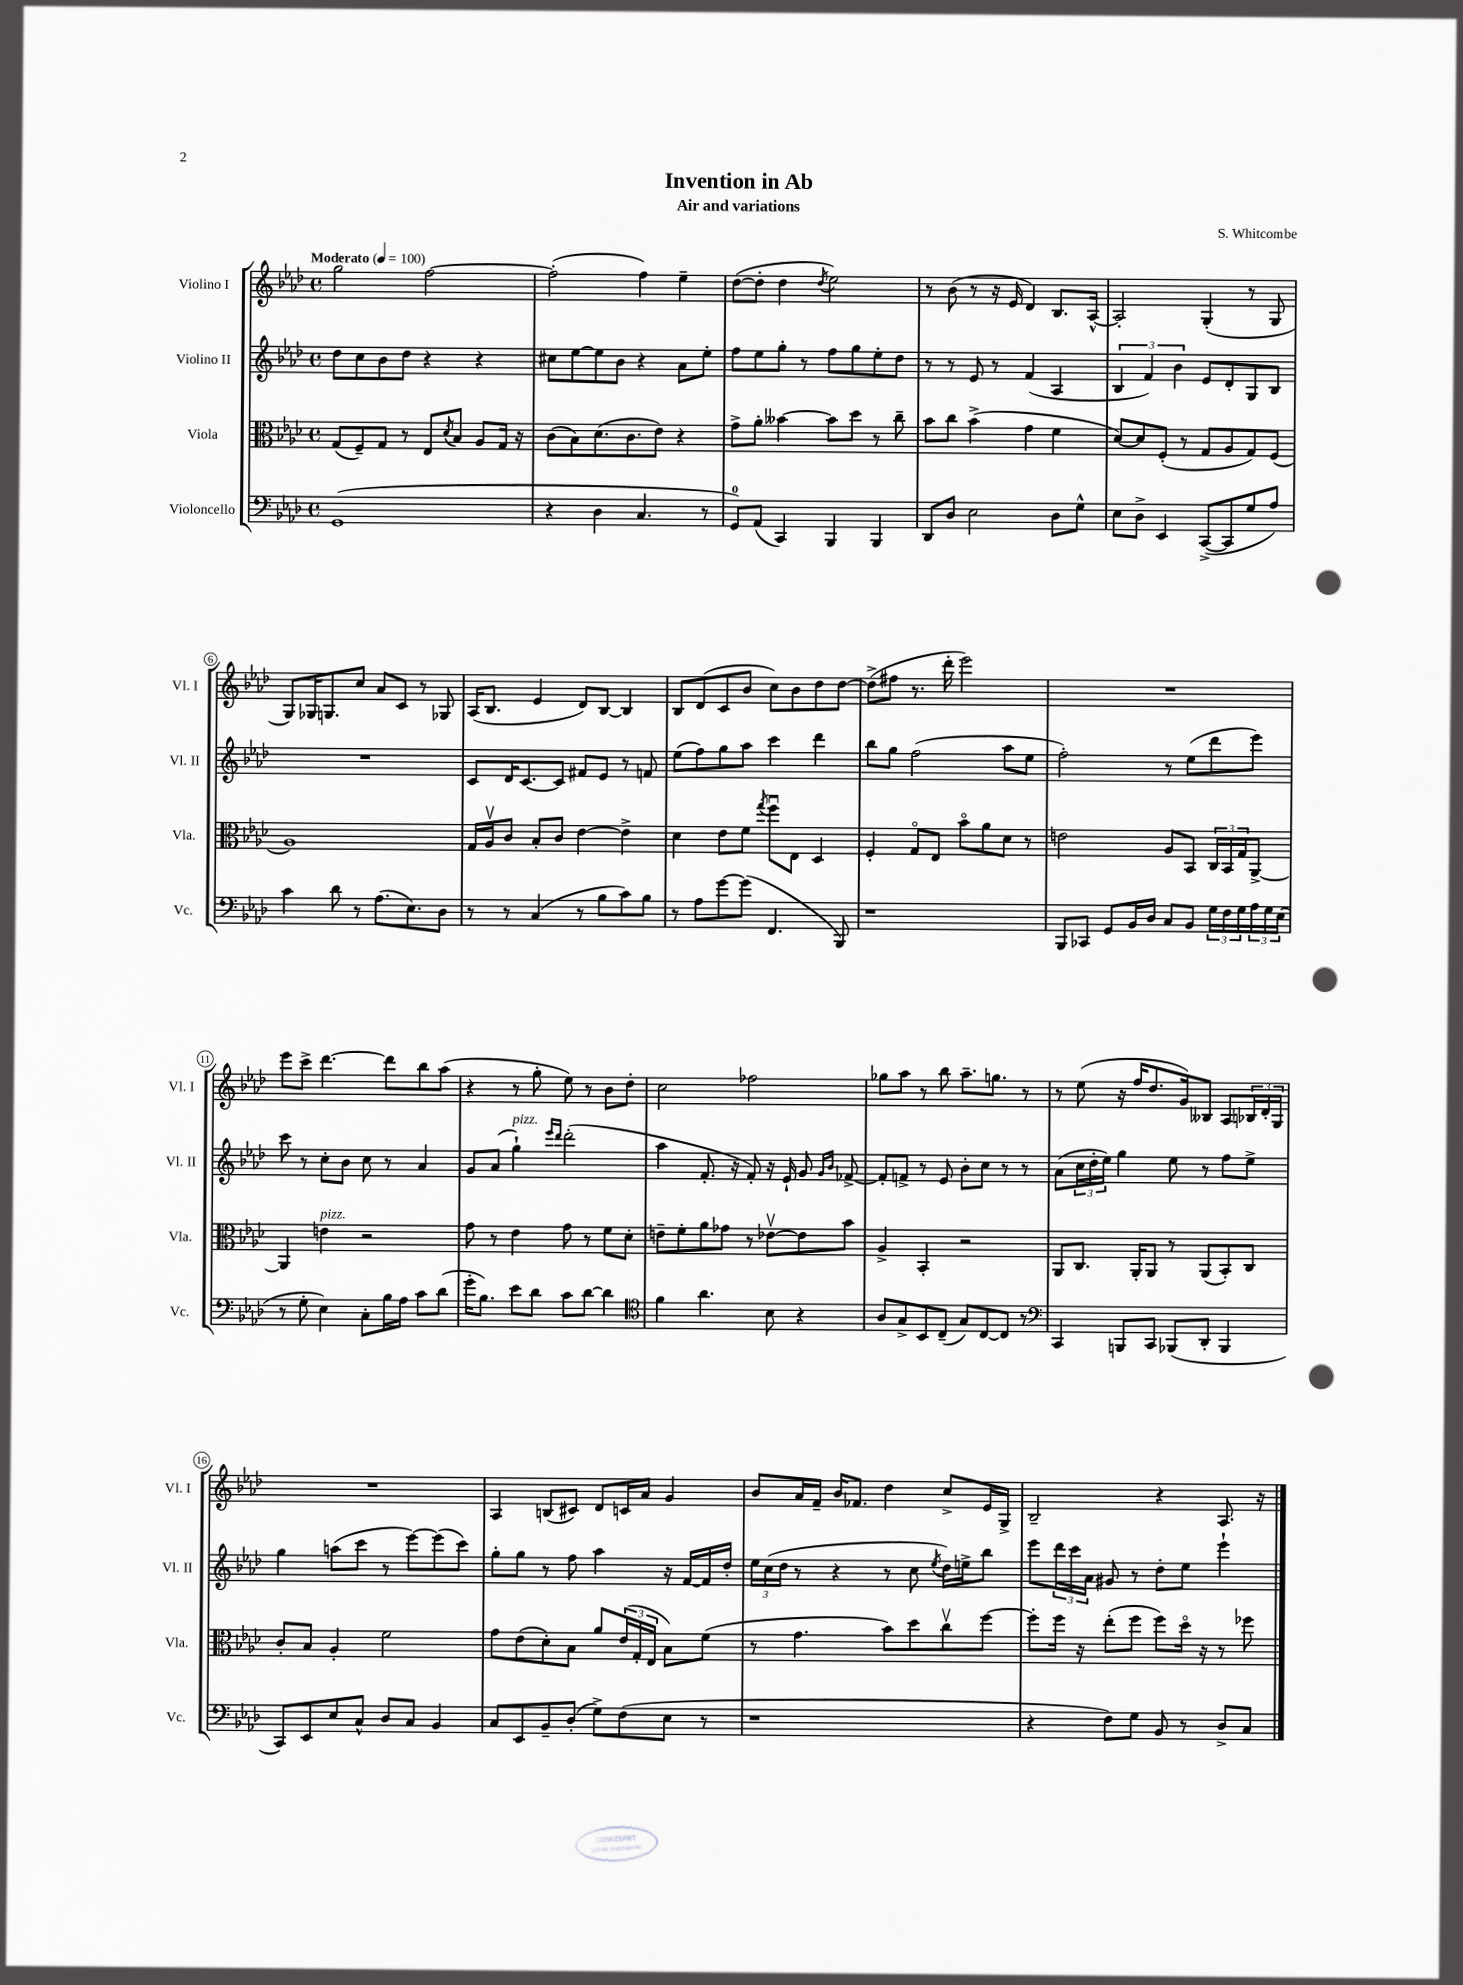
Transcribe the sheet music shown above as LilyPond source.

\header { title = "Invention in Ab" composer = "S. Whitcombe" subtitle = "Air and variations" }
<<
\new StaffGroup <<
\new Staff = "s0" \with { instrumentName = "Violino I" shortInstrumentName = "Vl. I" } {
    \clef treble \key aes \major \defaultTimeSignature \time 4/4 \tempo "Moderato" 4 = 100
    g''2 f''2~ |
    f''2-.( f''4) ees''4-- |
    des''8~( des''8-. des''4 \acciaccatura { des''8 } ees''2) |
    r8 bes'8( r8 r16 ees'16 des'4) bes8. aes16~-^ |
    aes2-. g4-.( r8 g8 |
    g8) ges16 g8. c''8 aes'8 c'8 r8 ges8 |
    aes16( bes8. ees'4 des'8) bes8~ bes4 |
    bes8 des'8( c'8 bes'8 c''8) bes'8 des''8 des''8~ |
    des''8->( fis''8 r8. des'''16-. ees'''2) |
    R1 |
    ees'''8 c'''8-> des'''4.~ des'''8 bes''8 aes''8( |
    r4 r8 g''8-. ees''8) r8 bes'8 des''8-. |
    c''2 fes''2 |
    ges''8 aes''8 r8 bes''8 aes''8.-- g''8. r8 |
    r8 ees''8( r16 f''16 des''8. g'16) beses8 aes8 \tuplet 3/2 { bes16 des'16-. g16 } |
    R1 |
    aes4 b8( cis'8) des'8 c'16 aes'16 g'4 |
    bes'8 aes'16 f'16-- bes'16 fes'8. des''4 c''8-> ees'16 g16-> |
    bes2-- r4 aes8. r16 \bar "|." |
}
\new Staff = "s1" \with { instrumentName = "Violino II" shortInstrumentName = "Vl. II" } {
    \clef treble \key aes \major \defaultTimeSignature \time 4/4
    des''8 c''8 bes'8 des''8 r4 r4 |
    cis''8 ees''8~ ees''8 bes'8 r4 aes'8 ees''8-. |
    f''8 ees''8 g''8-. r8 f''8 g''8 ees''8-. des''8 |
    r8 r8 ees'8 r8 f'4( aes4 |
    \tuplet 3/2 { bes4 f'4) bes'4 } ees'8 des'8-. g8 bes8 |
    R1 |
    c'8 des'16 c'8.~ c'8 fis'8 ees'8 r8 f'8 |
    ees''8( f''8) g''8 aes''8 c'''4 des'''4 |
    bes''8 g''8 f''2( aes''8 ees''8 |
    f''2-.) r8 ees''8( des'''8 ees'''8) |
    c'''8 r8 c''8-. bes'8 c''8 r8 aes'4 |
    g'8 aes'8( g''4-!^\markup { \italic "pizz." }) \grace { ees'''16 des'''16 } des'''2-.( |
    aes''4 f'8.-. r16 f'8-.) r16 ees'16-! g'8 \grace { g'16 bes'16 } fes'8~-> |
    fes'8-. f'8-> r8 ees'8 bes'8-. c''8 r8 r8 |
    aes'8( \tuplet 3/2 { c''16 des''16-. ees''16) } g''4 ees''8 r8 f''8 ees''8-> |
    g''4 a''8( c'''8 r8 ees'''8~) ees'''8( c'''8) |
    g''8-. g''8 r8 f''8 aes''4 r16 f'16~ f'16 des''16-. |
    \tuplet 3/2 { ees''16 c''16( des''16 } r8 r4 r8 c''8 \acciaccatura { ees''8 } des''16) e''16-> bes''8 |
    ees'''8 \tuplet 3/2 { des'''16 c'''16 aes'16 } gis'8 r8 des''8-. ees''8 ees'''4-! \bar "|." |
}
\new Staff = "s2" \with { instrumentName = "Viola" shortInstrumentName = "Vla." } {
    \clef alto \key aes \major \defaultTimeSignature \time 4/4
    g8( f8--) g8 r8 ees8 \acciaccatura { des'8 } bes8 aes8 g16 r16 |
    c'8( bes8) des'8.( c'8. ees'8) r4 |
    g'8-> aes'8-. beses'4~ beses'8 des''8 r8 c''8-- |
    bes'8 c''8 bes'4->( g'4 f'4 |
    des'8~) des'8 f8-.( r8 g8 aes8 g8) f8( |
    aes1) |
    g16 aes16\upbow c'8 bes8-. c'8 ees'4~ ees'4-> |
    des'4 ees'8 f'8 \acciaccatura { g''8 } f''8\downbow ees8 des4 |
    f4-. g8\flageolet ees8 bes'8\flageolet aes'8 des'8 r8 |
    e'2 aes8 bes,8 \tuplet 3/2 { c16 bes,16 g16 } aes,8~-> |
    aes,4 e'4^\markup { \italic "pizz." } r2 |
    g'8 r8 ees'4 g'8 r8 f'8 des'8-. |
    e'8-- f'8-. aes'8 ges'8 r8 ees'8~\upbow ees'8 bes'8 |
    aes4-> bes,4-. r2 |
    aes,8 c8. aes,16-. aes,8 r8 aes,8( bes,8-.) c8 |
    c'8-. bes8 aes4-. f'2 |
    g'8 ees'8( des'8-.) bes8 aes'8 \tuplet 3/2 { ees'16( g16-. ees16 } bes8) f'8( |
    r8 g'4. bes'8) des''8 c''8\upbow f''8~ |
    f''8-. f''16 r16 ees''8-.( f''8 f''8) des''16\flageolet r16 r8 fes''8 \bar "|." |
}
\new Staff = "s3" \with { instrumentName = "Violoncello" shortInstrumentName = "Vc." } {
    \clef bass \key aes \major \defaultTimeSignature \time 4/4
    g,1( |
    r4 des4 c4. r8 |
    g,8-0) aes,8( c,4) bes,,4 bes,,4 |
    des,8 des8 ees2 des8 g8-^ |
    ees8 des8-> ees,4 c,8~->( c,8 g8 aes8) |
    c'4 des'8 r8 aes8.( ees8.) des8 |
    r8 r8 c4( r8 bes8 c'8) bes8 |
    r8 aes8 g'8~ g'8( f,4. bes,,8) |
    r1 |
    bes,,8 ces,8 g,8 bes,16 des16 c8 bes,8 \tuplet 3/2 { g16 f16 g16 } \tuplet 3/2 { aes16 g16 ees16( } |
    r8 g8-. ees4) c8-. bes16 aes16 c'8 des'8( |
    g'16-. bes8.) ees'8 des'8 c'8 des'8~ des'4 |
    \clef tenor f'4 aes'4. bes8 r4 |
    aes8 g8-> bes,8 c8--( g8) c8~ c8 r8 |
    \clef bass c,4 b,,8 c,8 bes,,8( des,8-. bes,,4 |
    c,8) ees,8 ees8 c8-^ des8 c8 bes,4 |
    c8 ees,8 bes,8-- des8-.( g8->) f8( ees8 r8 |
    r1 |
    r4 f8) g8 bes,8 r8 des8-> c8 \bar "|." |
}
>>
>>
\layout { \context { \Score \override BarNumber.stencil = #(make-stencil-circler 0.1 0.3 ly:text-interface::print) } }
